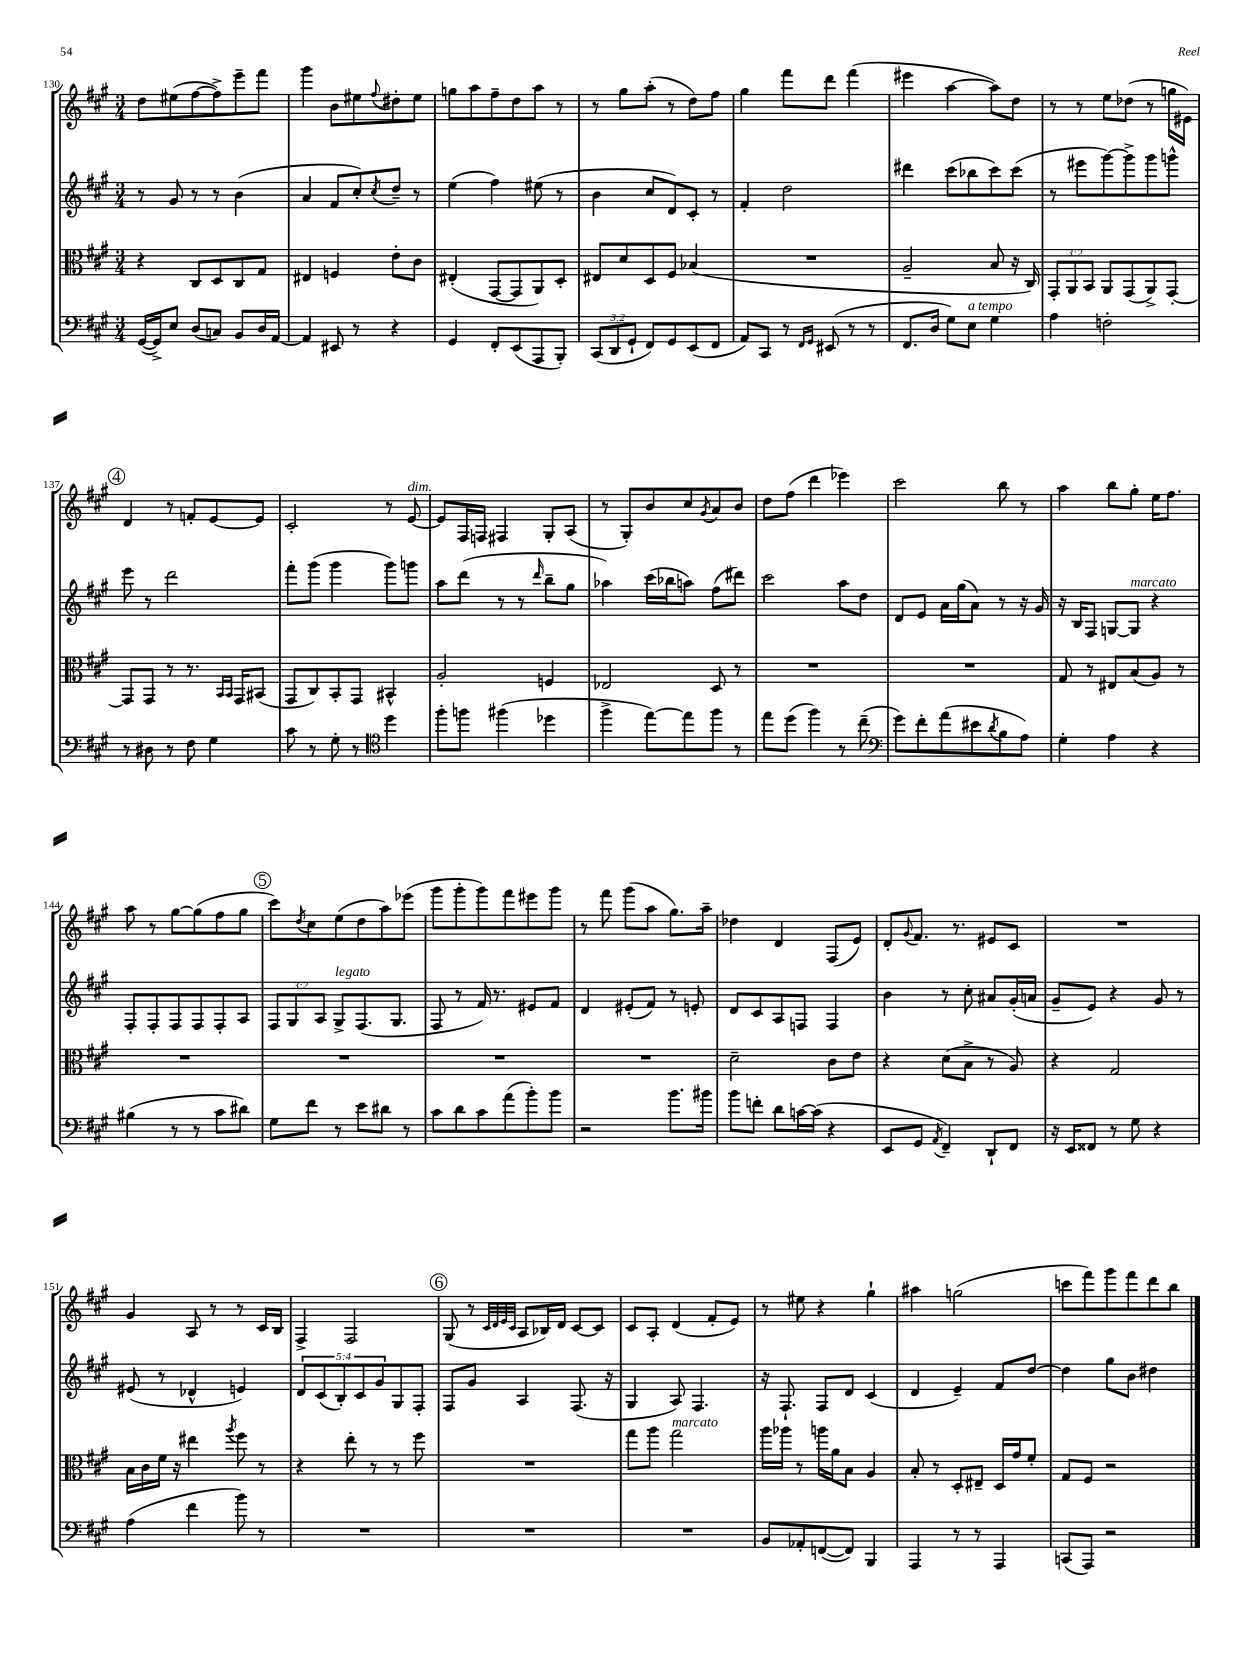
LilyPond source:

<<
\new StaffGroup <<
\new Staff = "s0" {
    \clef treble \key a \major \numericTimeSignature \time 3/4
    d''8 eis''8( fis''8~ fis''8->) e'''8-- fis'''8 |
    gis'''4 b'8 eis''8 \appoggiatura { fis''8 } dis''8-. eis''8 |
    g''8 a''8 fis''8-- d''8 a''8 r8 |
    r8 gis''8 a''8-.( r8 d''8) fis''8 |
    gis''4 fis'''8 d'''8 fis'''4( |
    eis'''4 a''4~ a''8) d''8 |
    r8 r8 e''8 des''8( r8 g''16 eis'16) |
    \mark \markup { \circle "4" } d'4 r8 f'8-. e'8~ e'8 |
    cis'2-. r8 e'8~^\markup { \italic "dim." } |
    e'8 fis16 f16 fis4 gis8-. a8( |
    r8 gis8-.) b'8 cis''8 \acciaccatura { gis'8 } a'8 b'8 |
    d''8 fis''8( d'''4 ees'''4) |
    cis'''2 b''8 r8 |
    a''4 b''8 gis''8-. e''16 fis''8. |
    a''8 r8 gis''8~ gis''8( fis''8 gis''8 |
    \mark \markup { \circle "5" } cis'''8) \acciaccatura { d''8 } cis''8 e''8( d''8 a''8) ees'''8( |
    gis'''8 gis'''8-. gis'''8) fis'''8 eis'''8 gis'''8 |
    r8 fis'''8 gis'''8( a''8 gis''8.) a''16-- |
    des''4 d'4 fis8( e'8) |
    d'8-. \appoggiatura { gis'8 } fis'8. r8. eis'8 cis'8 |
    R2. |
    gis'4 a8 r8 r8 cis'16 b16 |
    fis4-> fis2 |
    \mark \markup { \circle "6" } gis8( r8 \grace { cis'32 d'32 e'32 cis'32 } a8 bes16) d'16 cis'8~ cis'8 |
    cis'8 a8-. d'4( fis'8-. e'8) |
    r8 eis''8 r4 gis''4-! |
    ais''4 g''2( |
    c'''8 fis'''8) gis'''8 fis'''8 d'''8 b''8 \bar "|." |
}
\new Staff = "s1" {
    \clef treble \key a \major \numericTimeSignature \time 3/4 \override Staff.TupletNumber.text = #tuplet-number::calc-fraction-text
    r8 gis'8 r8 r8 b'4( |
    a'4 fis'8 cis''8-.) \acciaccatura { cis''8 } d''8-- r8 |
    e''4( fis''4) eis''8( r8 |
    b'4 cis''8 d'8) cis'8-. r8 |
    fis'4-. d''2 |
    dis'''4 cis'''8( bes''8 cis'''8) cis'''8( |
    r8 eis'''8 gis'''8~) gis'''8-> gis'''8 g'''8-^ |
    \mark \markup { \circle "4" } e'''8 r8 d'''2 |
    fis'''8-. gis'''8( gis'''4 gis'''8) g'''8 |
    a''8 d'''8( r8 r8 \grace { d'''16 } b''8-- gis''8 |
    aes''4) cis'''16( bes''16 a''8) fis''8( dis'''8) |
    cis'''2 a''8 d''8 |
    d'8 e'8 a'16 gis''16( a'8) r8 r16 gis'16 |
    r16 b16 fis8 g8~ g8^\markup { \italic "marcato" } r4 |
    fis8-. fis8-. fis8 fis8 fis8-. a8 |
    \mark \markup { \circle "5" } \tuplet 3/2 { fis8 gis8 a8 } gis8->^\markup { \italic "legato" } fis8.( gis8. |
    fis8 r8 fis'16) r8. eis'8 fis'8 |
    d'4 eis'8-.( fis'8) r8 e'8-. |
    d'8 cis'8 a8 f8 f4 |
    b'4 r8 cis''8-. ais'8 gis'16-.( a'16 |
    gis'8-- e'8) r4 gis'8 r8 |
    eis'8( r8 des'4-^ e'4) |
    \tuplet 5/4 { d'8 cis'8( b8-.) cis'8 gis'8 } gis8 fis8-. |
    \mark \markup { \circle "6" } fis8 gis'8 a4 fis8.( r16 |
    gis4 a8) fis4. |
    r16 fis8.-! fis8 d'8 cis'4( |
    d'4 e'4--) fis'8 d''8~ |
    d''4 gis''8 b'8 dis''4 \bar "|." |
}
\new Staff = "s2" {
    \clef alto \key a \major \numericTimeSignature \time 3/4 \override Staff.TupletNumber.text = #tuplet-number::calc-fraction-text
    r4 cis8 d8 cis8 gis8 |
    eis4 f4 e'8-. cis'8 |
    eis4-.( gis,8~ gis,8 a,8) d8-. |
    eis8 d'8 d8 fis8 bes4( |
    R2. |
    a2-- b8 r16 cis16) |
    \tuplet 3/2 { gis,8-. a,8 b,8 } a,8 gis,8( a,8->) gis,8~-. |
    \mark \markup { \circle "4" } gis,8 gis,8 r8 r8. \grace { b,16 b,16 } gis,16 bis,8( |
    gis,8 cis8) b,8-. gis,8 bis,4-^ |
    a2-. f4 |
    ees2 d8 r8 |
    R2. |
    R2. |
    gis8 r8 eis8 b8( a8) r8 |
    R2. |
    \mark \markup { \circle "5" } R2. |
    R2. |
    R2. |
    d'2-- cis'8 e'8 |
    r4 d'8( b8-> r8 a8) |
    r4 gis2 |
    b16 cis'16 fis'16 r16 eis''4 \acciaccatura { a''8 } fis''8 r8 |
    r4 e''8-. r8 r8 fis''8 |
    \mark \markup { \circle "6" } R2. |
    gis''8 a''8 gis''2^\markup { \italic "marcato" } |
    a''16 aes''16 r8 a''16 a'16 b8 a4 |
    b8-. r8 d8-. eis8-- d16 gis'16 fis'8-. |
    gis8 fis8 r2 \bar "|." |
}
\new Staff = "s3" {
    \clef bass \key a \major \numericTimeSignature \time 3/4 \override Staff.TupletNumber.text = #tuplet-number::calc-fraction-text
    gis,16~( gis,16->) e8 d8( c8) b,8 d16 a,16~ |
    a,4 eis,8 r8 r4 |
    gis,4 fis,8-. e,8( a,,8 b,,8-.) |
    \tuplet 3/2 { cis,8( d,8 gis,8-! } fis,8) gis,8 e,8( fis,8 |
    a,8) cis,8 r8 \grace { fis,16 gis,16 } eis,8( r8 r8 |
    fis,8. d16 gis8) e8^\markup { \italic "a tempo" } gis4 |
    a4 f2-. |
    \mark \markup { \circle "4" } r8 dis8 r8 fis8 gis4 |
    cis'8 r8 gis8-. r8 \clef tenor d''4 |
    fis''8-. f''8 fis''4( des''4 |
    fis''4-> e''8~) e''8 fis''8 r8 |
    e''8 d''8( fis''4) r8 cis''8--( |
    \clef bass gis'8) fis'8-. a'8( eis'8 \acciaccatura { d'8 } b8 a8) |
    gis4-. a4 r4 |
    bis4( r8 r8 cis'8 dis'8) |
    \mark \markup { \circle "5" } gis8 fis'8 r8 e'8 dis'8 r8 |
    cis'8 d'8 cis'8 a'8( b'8-.) b'8 |
    r2 b'8. bis'16 |
    b'8 f'8-. d'8 c'16~ c'16( r4 |
    e,8 gis,8 \acciaccatura { a,8 } fis,4--) d,8-! fis,8 |
    r16 e,16 fisis,8 r8 gis8 r4 |
    a4( fis'4 b'8) r8 |
    R2. |
    \mark \markup { \circle "6" } R2. |
    R2. |
    b,8 aes,8-. f,8~( f,8) b,,4 |
    a,,4 r8 r8 a,,4 |
    c,8( a,,8) r2 \bar "|." |
}
>>
>>
\layout { \context { \Score currentBarNumber = #130 } }
